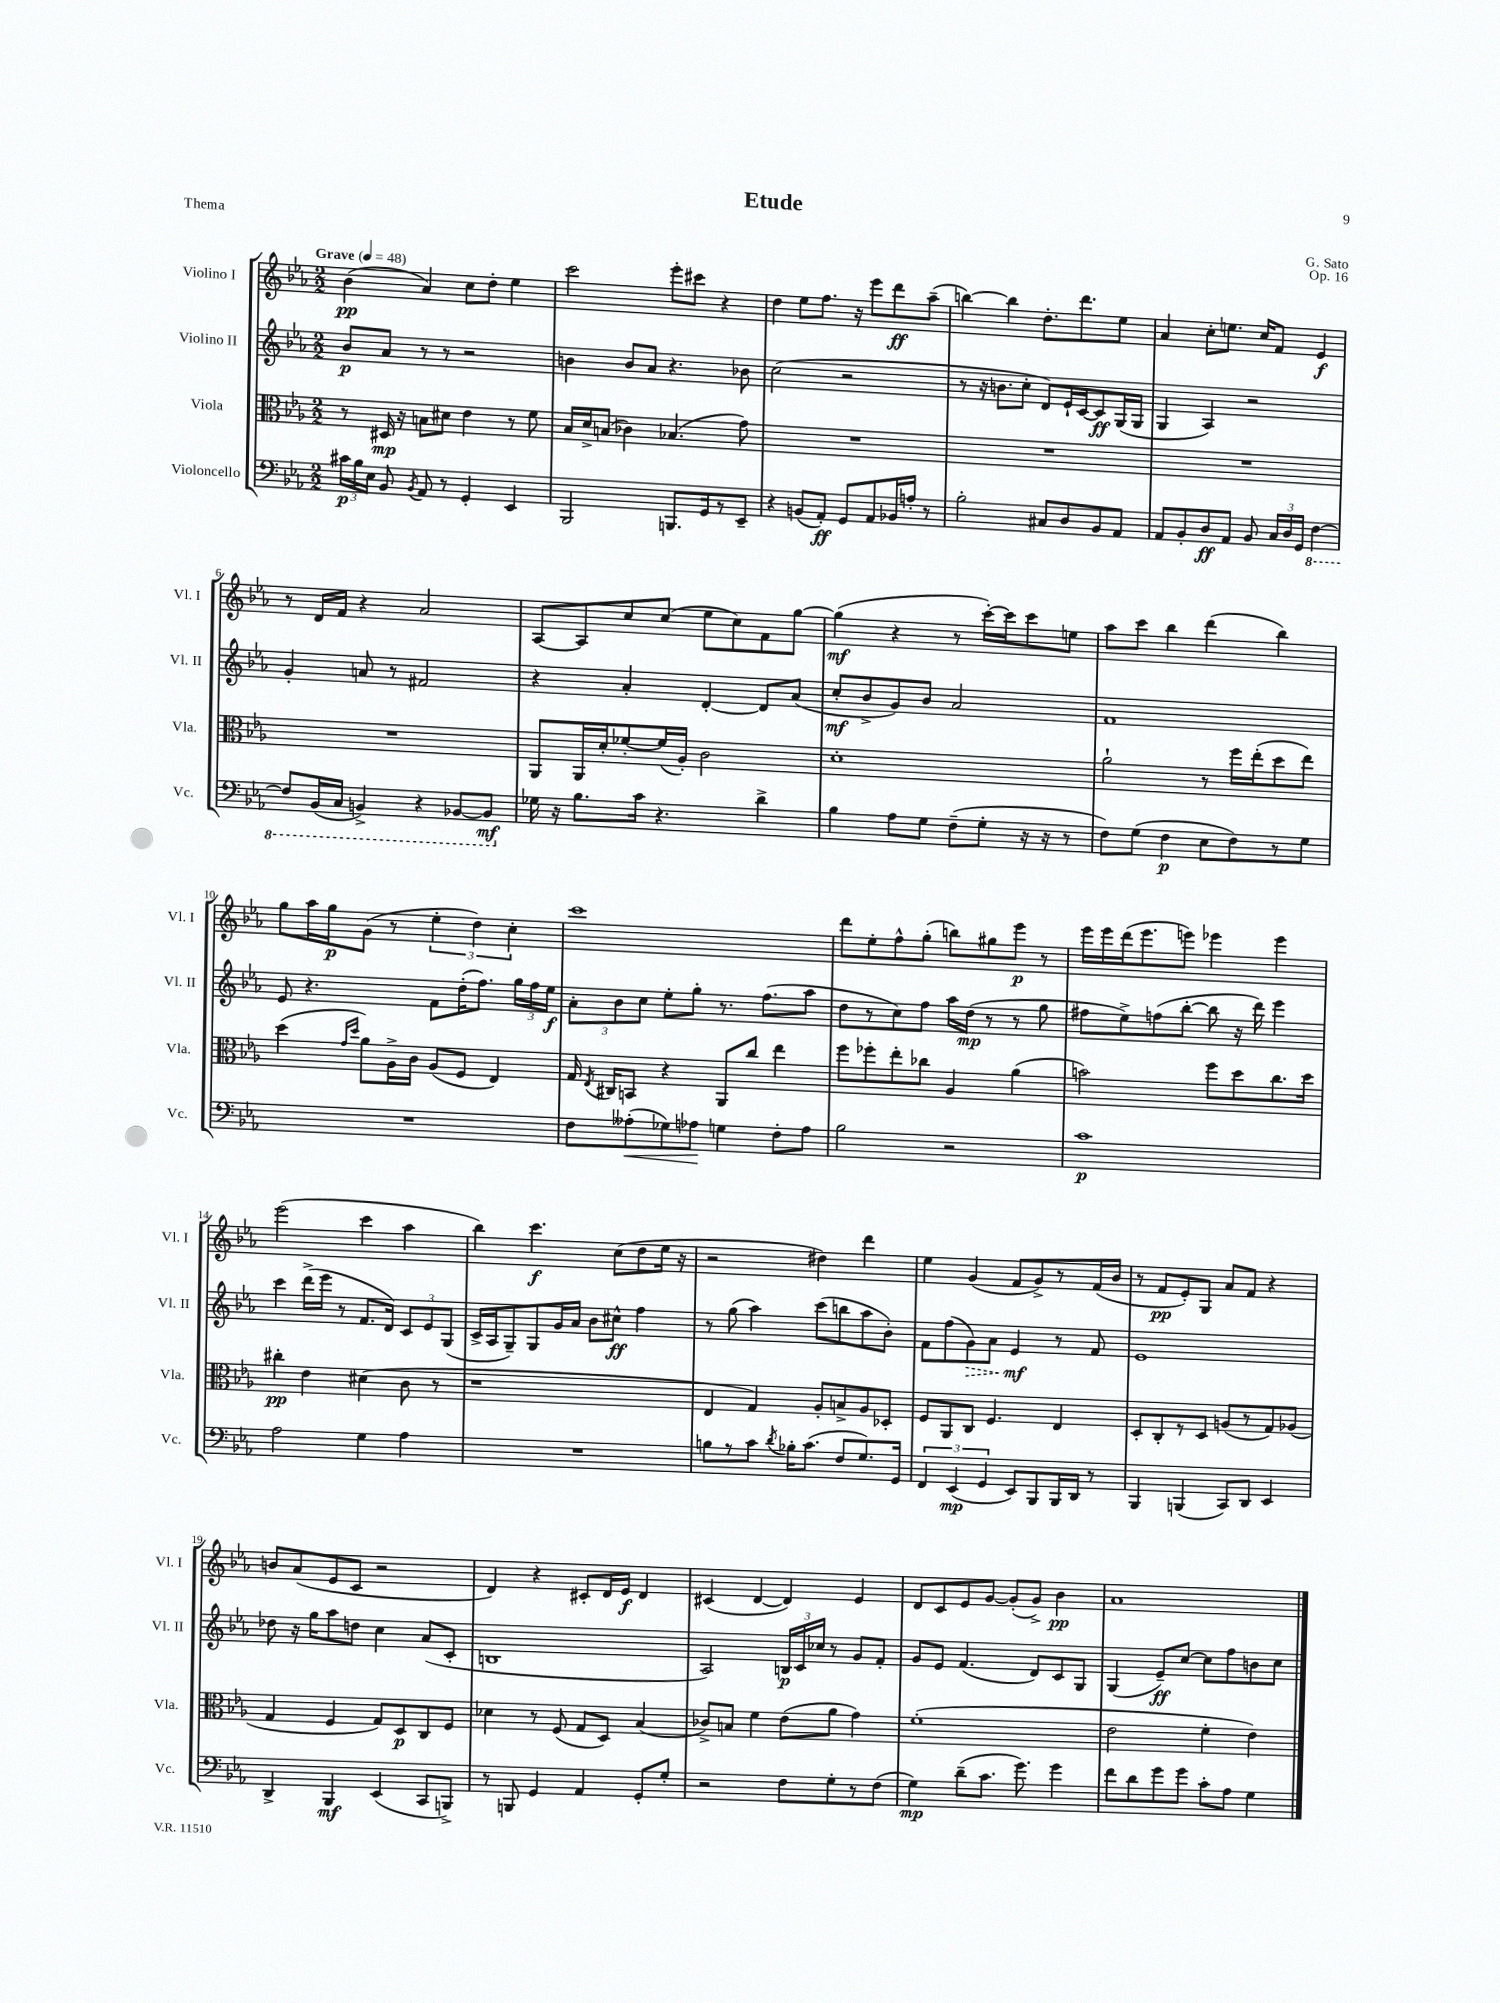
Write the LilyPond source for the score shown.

\header { title = "Etude" composer = "G. Sato" opus = "Op. 16" piece = "Thema" }
<<
\new StaffGroup <<
\new Staff = "s0" \with { instrumentName = "Violino I" shortInstrumentName = "Vl. I" } {
    \clef treble \key ees \major \numericTimeSignature \time 2/2 \tempo "Grave" 4 = 48
    \autoBeamOff bes'4\pp( aes'4) c''8[ d''8]-. ees''4 |
    c'''2 ees'''8[-. cis'''8] r4 |
    d''4 ees''8[ f''8.] r16 ees'''8[ d'''8\ff aes''8]--( |
    b''4~) b''4 d''8.[-. d'''8. ees''8] |
    aes'4 c''8[-. e''8.] c''16[ f'8] ees'4\f |
    r8 d'16[ f'16] r4 aes'2 |
    aes8[~ aes8 c''8 c''8]( ees''8[ c''8) f'8 g''8]~ |
    g''4\mf( r4 r8 c'''16[~-.) c'''16 c'''8 e''8] |
    aes''8[ c'''8] bes''4 d'''4( bes''4) |
    g''8[ aes''16 g''16\p g'8]( r8 \tuplet 3/2 { ees''4-. d''4) c''4-. } |
    c'''1 |
    d'''8[ ees''8-. f''8-^ g''8]-.( b''8[) gis''8 ees'''8]\p r8 |
    ees'''16[ ees'''16 d'''16( ees'''8. e'''8]) ees'''4 ees'''4 |
    ees'''2( c'''4 aes''4 |
    bes''4) c'''4.\f c''8[( d''8 ees''16] r16 |
    r2 dis''4) d'''4 |
    ees''4 g'4( f'8[ g'8->) r8 f'16( bes'16] |
    r8 f'8[\pp ees'8-.) g8] aes'8[ f'8] r4 |
    b'8[ aes'8( ees'8 c'8] r2 |
    d'4) r4 cis'8[-. d'16 ees'16]\f d'4 |
    cis'4( d'4~ d'4) ees'4 |
    d'8[ c'8 ees'8 g'8]~ g'8[-.( g'8]->) bes'4\pp |
    aes'1 \bar "|." |
}
\new Staff = "s1" \with { instrumentName = "Violino II" shortInstrumentName = "Vl. II" } {
    \clef treble \key ees \major \numericTimeSignature \time 2/2
    \autoBeamOff bes'8[\p aes'8] r8 r8 r2 |
    b'4 b'8[ aes'8] r4. bes'8 |
    c''2( r2 |
    r8 r16 b'8.[ c''8]-. d'8[) ees'16-! c'16~ c'8\ff g16( g16] |
    g4 aes4) r2 |
    g'4-. a'8 r8 fis'2 |
    r4 aes'4-. d'4~-. d'8[ aes'8]( |
    c''8[-.\mf bes'8-> g'8) bes'8] aes'2 |
    f'1 |
    ees'8 r4. f'8[ d''16-.( f''8.]) \tuplet 3/2 { g''16[ f''16 ees''16]\f } |
    \tuplet 3/2 { aes'8[-. bes'8 c''8] } ees''8[-. g''8]-. r8. f''8.[( aes''8] |
    d''8[ r8 c''8) f''8] aes''16[ d''16]\mp( r8 r8 g''8 |
    fis''8[ ees''8->) f''8( bes''8]~-. bes''8 r16 d'''16) ees'''4 |
    c'''4 d'''16[->( ees'''16] r8 f'8.[ d'16]) \tuplet 3/2 { c'8[ ees'8 g8]( } |
    c'16[-> aes16 g8--) g8 g'16 aes'16] bes'8[ cis''8]-^\ff f''4 |
    r8 g''8( aes''4) c'''8[( b''8 aes''8 bes'8]-.) |
    f'8[ f''8( \once \override Hairpin.style = #'dashed-line g'8\>) aes'8] ees'4\mf\! r8 f'8 |
    ees'1 |
    des''8 r16 g''16[ aes''8 d''8] c''4 aes'8[( c'8]-. |
    b1 |
    aes2) \tuplet 3/2 { b16[\p c'16 ces''16] } r8 g'8[ f'8]-. |
    g'8[ ees'8] f'4.( d'8[) c'8 g8] |
    g4( ees'8[--\ff) c''8]~ c''8[ f''8 b'8 c''8] \bar "|." |
}
\new Staff = "s2" \with { instrumentName = "Viola" shortInstrumentName = "Vla." } {
    \clef alto \key ees \major \numericTimeSignature \time 2/2
    \autoBeamOff r8 dis16\mp r16 b8[ dis'8] ees'4 r8 f'8 |
    bes16[ d'16-> b8]( ces'4) bes4.( g'8) |
    R1 |
    R1 |
    R1 |
    R1 |
    aes,8[ aes,16 d'16-. fes'8~-. fes'16( aes16]-.) c'2 |
    d'1-. |
    aes'2-! r8 f''16[ ees''16-.( d''8 ees''8]) |
    d''4( \grace { g'16[ d''16] } aes'8[) aes16-> c'16] aes8[( f8] ees4) |
    g16 \acciaccatura { ees8 } cis16[ b,8] r4 aes,8[ c''8] ees''4 |
    f''8[ fes''8-. ees''8-. ces''8] aes4 aes'4( |
    b'2) f''8[ d''8 c''8. d''16] |
    cis''4-.\pp ees'4 dis'4( c'8 r8 |
    r1 |
    ees4 g4) aes8[-. b8-> aes8 des8]-. |
    f8[ aes,8 c8] f4. ees4 |
    d8[-. c8-. r8 d8] a8[( r8 g8) aes8]( |
    g4 f4 g8[) d8\p c8 f8] |
    des'4 r8 f8( g8[ d8]) bes4( |
    ces'8[->) b8] f'4 ees'8[( aes'8] g'4) |
    f'1-.( |
    ees'2 f'4-. ees'4) \bar "|." |
}
\new Staff = "s3" \with { instrumentName = "Violoncello" shortInstrumentName = "Vc." } {
    \clef bass \key ees \major \numericTimeSignature \time 2/2
    \autoBeamOff \tuplet 3/2 { cis'16[\p bes16 ees16] } bes,8 \acciaccatura { bes,8 } aes,8 r8 g,4-. ees,4 |
    bes,,2 b,,8.[ g,16 r8 ees,8]-- |
    r4 b,8[( aes,8]-.\ff) g,8[ aes,8 bes,16 a16]-. r8 |
    bes2-. cis8[ d8 bes,8 aes,8] |
    aes,8[ bes,8-. d8\ff aes,8] bes,8 \tuplet 3/2 { c16[ d16 g,16] } \ottava #-1 f,4~ |
    f,8[ bes,,16( c,16] b,,4->) r4 bes,,8[~ bes,,8]\mf \ottava #0 |
    ges16 r16 bes8.[ c'16] r4. d'4-> |
    bes4 aes8[ g8] f8[--( g8]-. r16 r16 r8 |
    f8[) g8]( f4\p ees8[ f8) r8 g8] |
    R1 |
    f8[ aeses8-.\<( ges8) aes8]\! g4 f8[-. aes8] |
    bes2 r2 |
    c'1\p |
    aes2 g4 aes4 |
    R1 |
    b8[ r8 c'8] \acciaccatura { d'8 } bes16[-. c'8.]( f8[ g8.) g,16] |
    \tuplet 3/2 { f,4 ees,4\mp( g,4 } ees,8[) bes,,8 bes,,16 d,16] r8 |
    bes,,4 b,,4( c,8[) d,8] ees,4 |
    d,4-> bes,,4\mf ees,4( c,8[ b,,8]->) |
    r8 b,,8 g,4 aes,4 g,8[-. g8]-. |
    r2 f8[ g8-. r8 f8]( |
    g4\mp) d'8[--( c'8.] g'8.) g'4 |
    f'8[ d'8 g'8 g'8] c'8[-. aes8] g4 \bar "|." |
}
>>
>>
